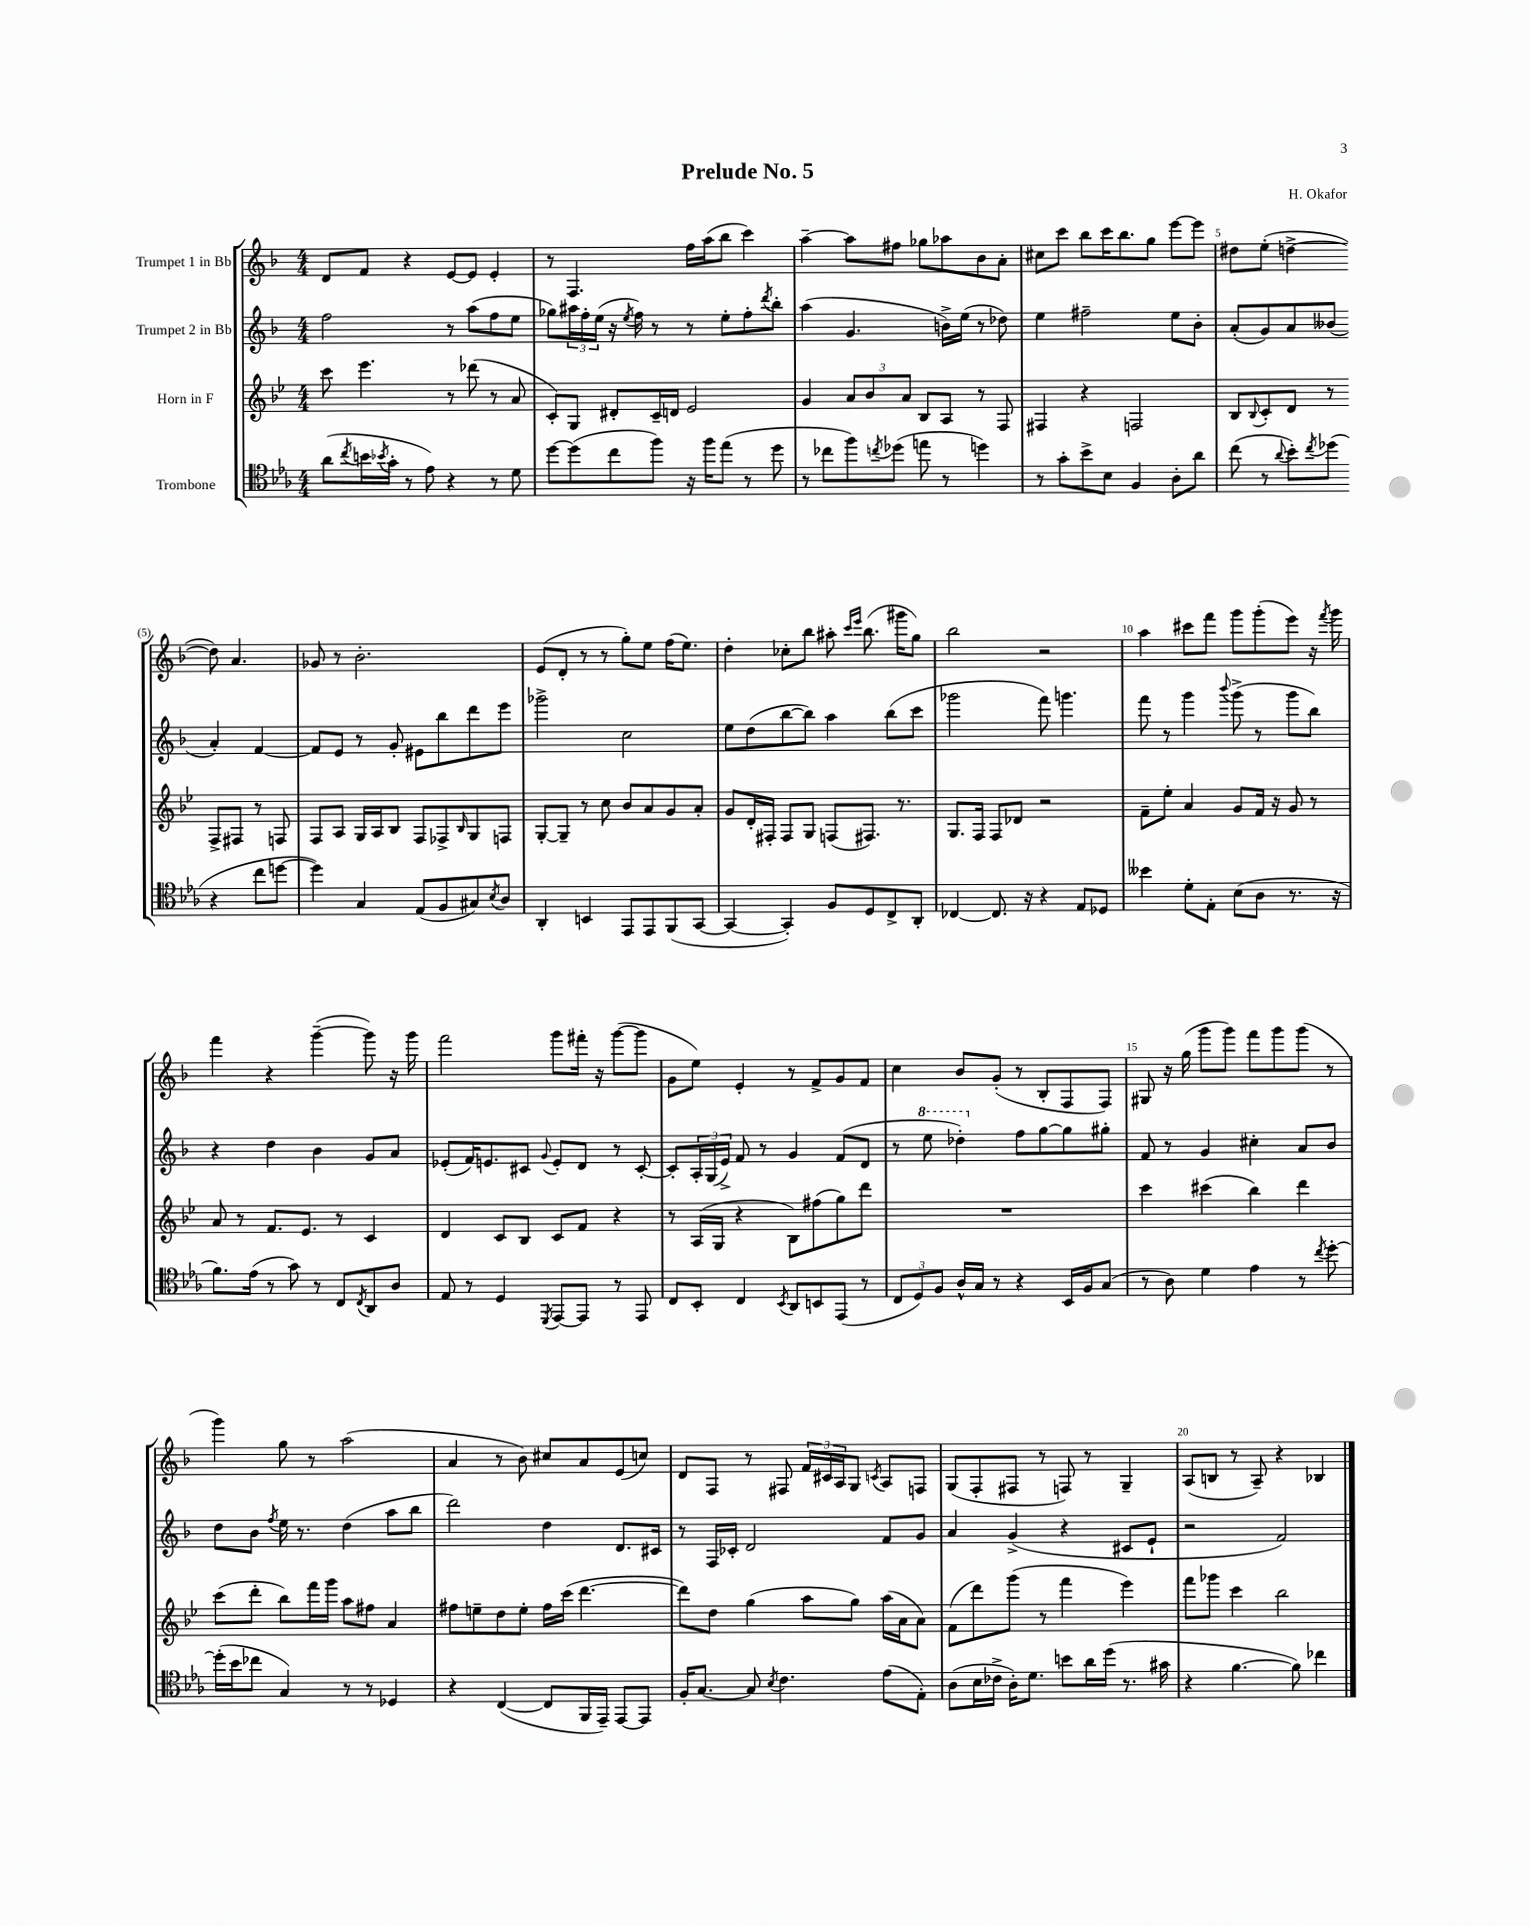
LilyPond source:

\header { title = "Prelude No. 5" composer = "H. Okafor" }
<<
\new StaffGroup <<
\new Staff = "s0" \with { instrumentName = "Trumpet 1 in Bb" } {
    \clef treble \key f \major \numericTimeSignature \time 4/4
    d'8 f'8 r4 e'8~ e'8 e'4-. |
    r8 f4. f''16 a''16( bes''8 c'''4) |
    a''4~-- a''8 fis''8 ges''8 aes''8 bes'8 a'8-. |
    cis''8 c'''8 bes''8 c'''16 bes''8. g''8 e'''8~ e'''8 |
    dis''8 e''8-.( d''4~-> d''8) a'4. |
    ges'8 r8 bes'2.-. |
    e'8( d'8-. r8 r8 g''8-.) e''8 f''16( e''8.) |
    d''4-. ces''8-. bes''8 ais''8-. \grace { c'''16 e'''16 } bes''8.( gis'''16 g''8) |
    bes''2 r2 |
    a''4 cis'''8 f'''8 g'''8 g'''8-.( e'''8) r16 \acciaccatura { f'''8 } g'''16 |
    f'''4 r4 g'''4~--( g'''8) r16 g'''16 |
    f'''2 g'''8 fis'''16-. r16 g'''8~( g'''8 |
    g'8 e''8) e'4-. r8 f'8-> g'8 f'8 |
    c''4 bes'8 g'8-.( r8 bes8-. f8 f8) |
    gis8 r16 g''16( g'''8 g'''8) f'''8 g'''8 g'''8( r8 |
    g'''4) g''8 r8 a''2( |
    a'4 r8 bes'8) cis''8 a'8 e'8( c''8) |
    d'8 f8 r8 fis8 \tuplet 3/2 { f'16 cis'16 a16 } g8 \acciaccatura { c'8 } a8 f8 |
    g8( f8-. fis8 r8 f8) r8 g4-- |
    a8( b8 r8 a8--) r4 bes4 \bar "|." |
}
\new Staff = "s1" \with { instrumentName = "Trumpet 2 in Bb" } {
    \clef treble \key f \major \numericTimeSignature \time 4/4
    f''2 r8 a''8( f''8 e''8 |
    ges''8) \tuplet 3/2 { ais''16 f''16-. e''16( } r16 \acciaccatura { e''8 } f''16) r8 r8 e''8-. f''8-. \acciaccatura { d'''8 } bes''8-. |
    a''4( g'4. b'16->) e''16( r8 des''8) |
    e''4 fis''2-- e''8 bes'8-. |
    a'8-.( g'8) a'8 beses'8( a'4-.) f'4~ |
    f'8 e'8 r8 g'8-. eis'8 bes''8 d'''8 e'''8 |
    ges'''2-> c''2 |
    e''8 d''8( bes''8~ bes''8) a''4 bes''8( c'''8 |
    ges'''2 f'''8) g'''4. |
    f'''8 r8 g'''4 \appoggiatura { bes'''8 } g'''8->( r8 g'''8 bes''8) |
    r4 d''4 bes'4 g'8 a'8 |
    ees'8-.( f'16) e'8. cis'8 \appoggiatura { g'8 } e'8-. d'8 r8 cis'8~-. |
    cis'8-. \tuplet 3/2 { a16-. g16( e'16->) } f'8 r8 g'4 f'8( d'8 |
    r8 \ottava #1 e'''8 des'''4-.) \ottava #0 f''8 g''8~ g''8 gis''8-. |
    f'8 r8 g'4 cis''4-. a'8 bes'8 |
    d''8 bes'8 \acciaccatura { f''8 } e''16 r8. d''4( a''8 bes''8 |
    d'''2) d''4 d'8. cis'16 |
    r8 f16 ces'16-. d'2 f'8 g'8 |
    a'4 g'4->( r4 cis'8 e'8-! |
    r2 f'2) \bar "|." |
}
\new Staff = "s2" \with { instrumentName = "Horn in F" } {
    \clef treble \key bes \major \numericTimeSignature \time 4/4
    c'''8 ees'''4. r8 des'''8( r8 a'8 |
    c'8-.) g8 dis'8-. c'16-- d'16 ees'2 |
    g'4 \tuplet 3/2 { a'8 bes'8 a'8 } bes8 a8 r8 f8 |
    fis4 r4 f2 |
    bes8 \appoggiatura { bes8 } c'8-. d'8 r8 f8-> fis8 r8 f8 |
    f8 a8 g16 a16 bes8 f8 fes8-> \grace { bes16 } g8 f8 |
    g8~-. g8-- r8 c''8 bes'8 a'8 g'8 a'8-. |
    g'8 d'16-. fis16-. fis8 g8 f8( fis8.) r8. |
    g8. f16 f8 des'8 r2 |
    f'8-- ees''8-. a'4 g'8 f'16 r16 g'8 r8 |
    a'8 r8 f'8. ees'8. r8 c'4 |
    d'4 c'8 bes8 c'8 f'8 r4 |
    r8 a16( g16 r4 bes8) fis''8( g''8) d'''8 |
    R1 |
    c'''4 cis'''4( bes''4) d'''4 |
    c'''8( d'''8-. bes''8) f'''16 g'''16 a''8 fis''8 a'4 |
    fis''8 e''8-- d''8 e''8-. fis''16 c'''16( d'''4.~ |
    d'''8) d''8 g''4( a''8 g''8) a''16( a'16 a'8) |
    f'8( d'''8) g'''8( r8 f'''4 ees'''4) |
    f'''8 ges'''8 c'''4 bes''2 \bar "|." |
}
\new Staff = "s3" \with { instrumentName = "Trombone" } {
    \clef tenor \key ees \major \numericTimeSignature \time 4/4
    aes'8( \acciaccatura { c''8 } b'16 \acciaccatura { bes'8 } g'16-. r8 ees'8) r4 r8 d'8 |
    d''8~ d''8( c''8 f''8) r16 f''16 ees''8( r8 d''8 |
    r8 ces''8 f''8) \acciaccatura { c''8 } des''8( e''8 r8 d''4) |
    r8 g'8-. bes'8-> bes8 f4 aes8-. aes'8 |
    c''8( r8 \appoggiatura { aes'8 } bes'8-.) \acciaccatura { c''8 } des''8( r4 c''8 d''8~ |
    d''4) g4 ees8( f8 gis8) \acciaccatura { bes8 } aes8 |
    aes,4-. b,4 ees,8 ees,8 f,8( g,8~ |
    g,4~ g,4-.) f8 d8 c8-> aes,8-. |
    ces4~ ces8. r16 r4 ees8 des8 |
    beses'4 d'8-. ees8-. bes8( aes8 r8. r16 |
    f'8.) ees'16( r8 g'8) r8 c8 \acciaccatura { c8 } aes,8 aes8 |
    ees8 r8 d4 \acciaccatura { d,8 } ees,8~ ees,8 r8 ees,8 |
    c8 bes,8-. c4 \acciaccatura { bes,8 } aes,8 b,8 ees,8( r8 |
    \tuplet 3/2 { c8 d8) f8 } aes16-^ g16 r8 r4 bes,16 f16 g8( |
    r8 aes8) d'4 ees'4 r8 \acciaccatura { c''8 } d''8~-. |
    d''16-.( bes'16 ces''8 g4) r8 r8 des4 |
    r4 c4~( c8 f,16 ees,16--) ees,8~ ees,8 |
    f16-. g8.~ g8 \acciaccatura { bes8 } c'4. ees'8( ees8-.) |
    aes8( bes16 ces'16-> aes16-.) d'8. b'8 aes'16 d''16( r8. gis'16 |
    r4 f'4.~ f'8) ces''4 \bar "|." |
}
>>
>>
\layout { \context { \Score \override BarNumber.break-visibility = ##(#f #t #t) barNumberVisibility = #(every-nth-bar-number-visible 5) } }
